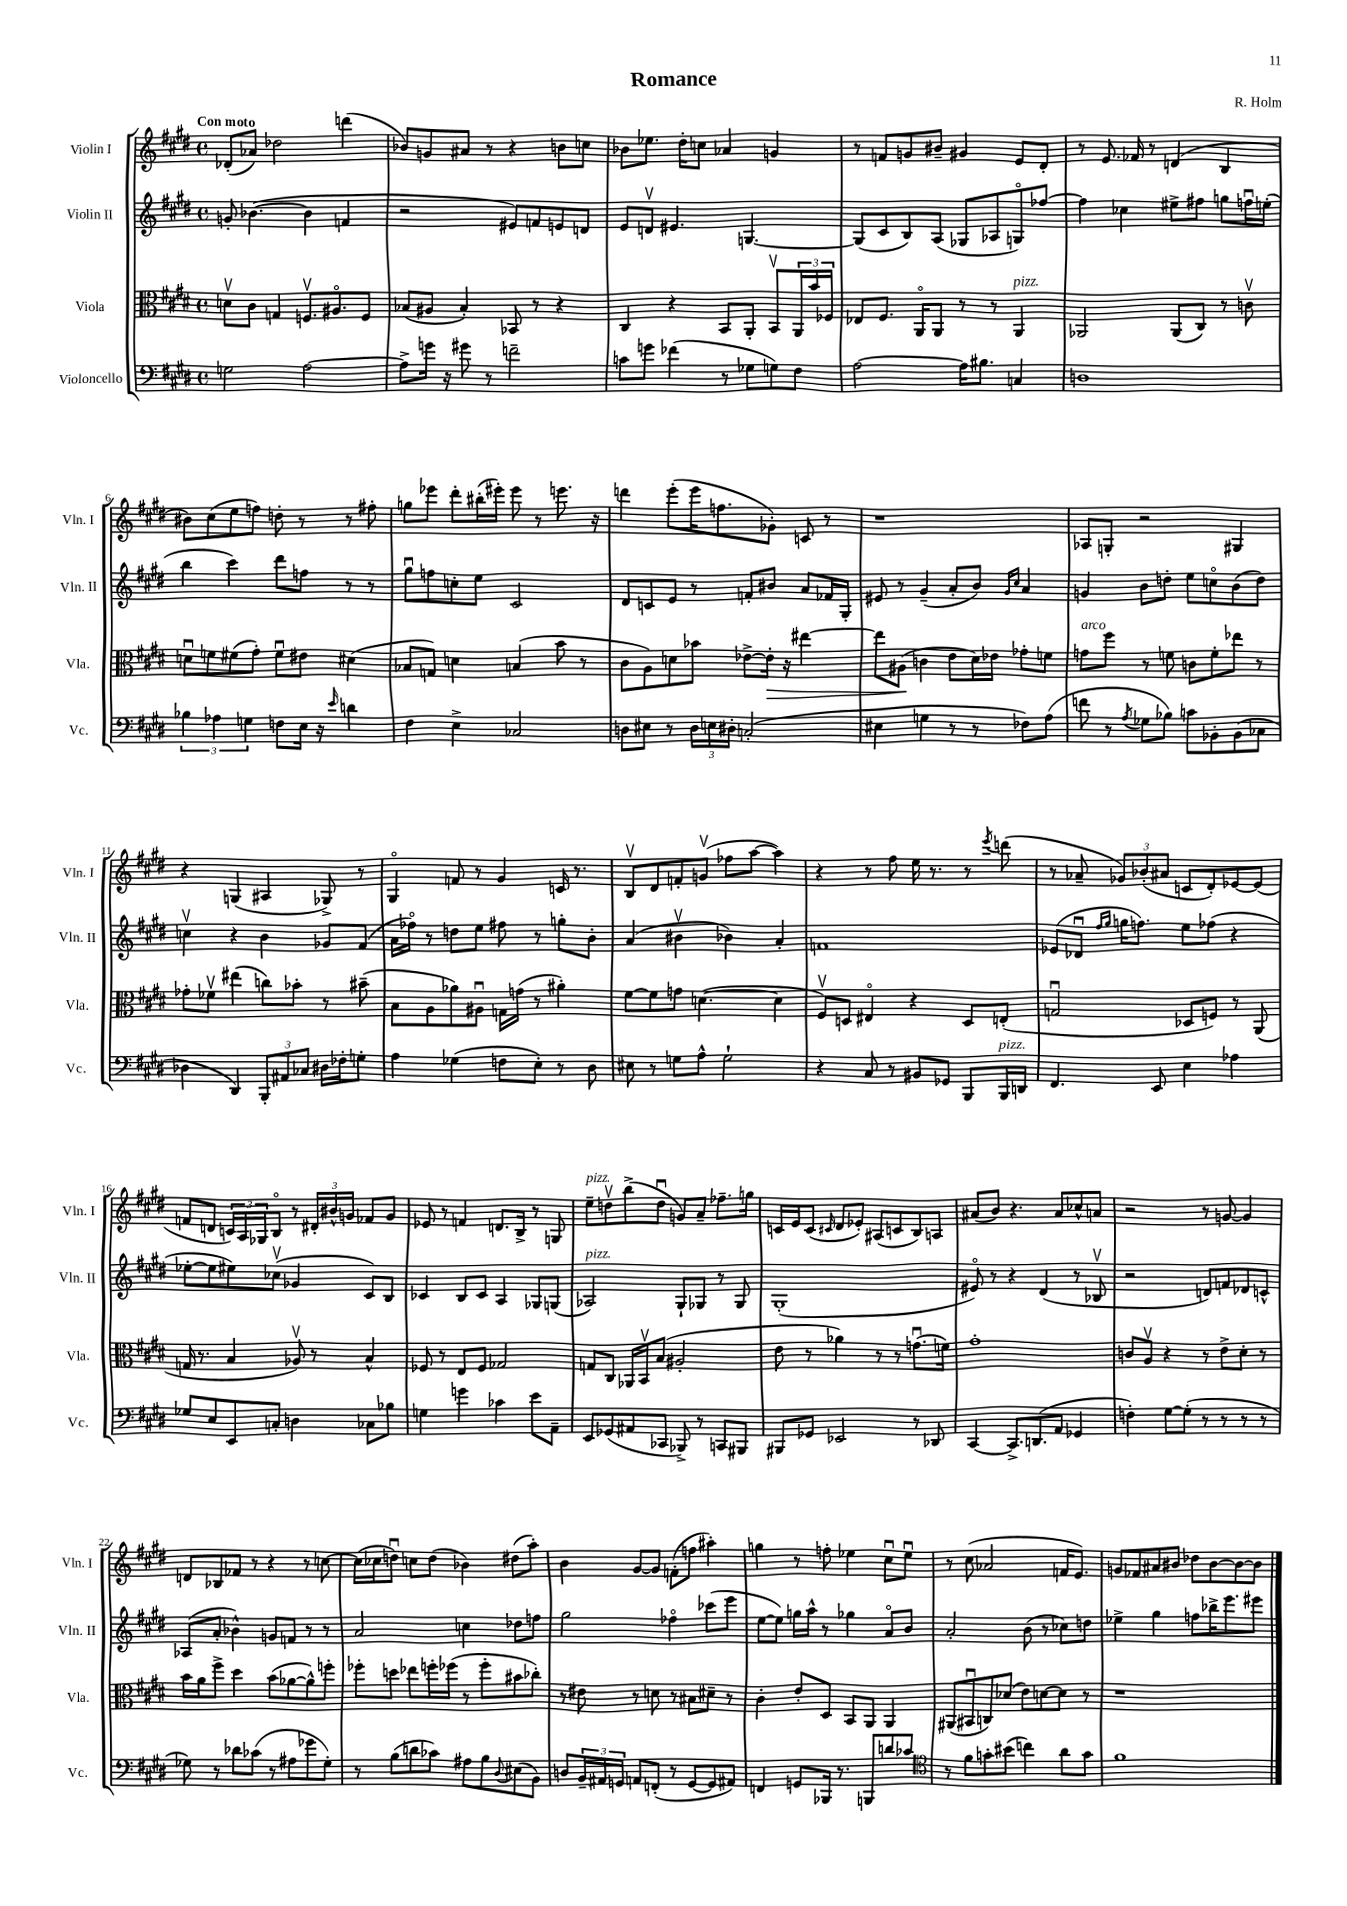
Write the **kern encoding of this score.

**kern	**kern	**dynam	**kern	**kern
*part4	*part3	*part3	*part2	*part1
*staff4	*staff3	*staff3	*staff2	*staff1
*I"Violoncello	*I"Viola	*	*I"Violin II	*I"Violin I
*I'Vc.	*I'Vla.	*	*I'Vln. II	*I'Vln. I
*clefF4	*clefC3	*	*clefG2	*clefG2
*k[f#c#g#d#]	*k[f#c#g#d#]	*	*k[f#c#g#d#]	*k[f#c#g#d#]
*M4/4	*M4/4	*	*M4/4	*M4/4
*met(c)	*met(c)	*	*met(c)	*met(c)
=1	=1	=1	=1	=1
!	!	!	!	!LO:TX:a:B:t=Con moto
2Gn\	8dnv\L	.	8gn'/	(8d-X'/L
.	8c#\J	.	([4.b-X\	8a-X/J)
.	4Gn/	.	.	2dd-X\
[2A\	8.Fnv/L	.	4b-\]	.
.	8.A#X/	.	.	.
.	.	.	4fn/	(4dddn\
.	8F/J	.	.	.
=2	=2	=2	=2	=2
8A^\L]	(8B-X/L	.	2r	8b-X/L)
16gn\Jk	8A#X/J	.	.	8gn/
16r	.	.	.	.
8g#X\	4B-'/)	.	.	8a#X/J
8r	.	.	.	8r
2fn~\	8BB-X/	.	8e#X/L)	4r
.	8r	.	8fn/	.
.	4r	.	8en/	8bn\L
.	.	.	8dn/J	8ccn\J
=3	=3	=3	=3	=3
8cn\L	4C#/	.	8e/L	8b-X\L
8gn\J	.	.	8dnv/J	8.ee-X\J
(4f-X\	4r	.	4.e#X/	.
.	.	.	.	16dd#'\KL
.	.	.	.	8ccn\J
8r	8BB/L	.	.	4a-X/
8G-X\L	8AA'/J	.	[4.Gn/	.
8Gn\)	8BBv/L	.	.	4gn/
8F#\J	24AA/L	.	.	.
.	24b/	.	.	.
.	24F-X/JJ	.	.	.
=4	=4	=4	=4	=4
[2A\	8E-X/L	.	(8G/L]	8r
.	8.F#/J	.	8c#/	8fn/L
.	.	.	8B/)	8gn/
.	16AA/KL	.	.	.
.	8AA/J	.	(8A/J	8b#X~/J
16A\KL]	8r	.	8G-X/L	4g#X/
8.B#X\J	.	.	.	.
.	8r	.	8A-X/	.
!	!LO:TX:a:i:t=pizz.	!	!	!
4Cn/	4AA/	.	8Gn/)	8e/L
.	.	.	[8ff-X/J	8d#'/J
=5	=5	=5	=5	=5
1Dn	2AA-X/	.	4ff-\]	8r
.	.	.	.	8.e/
.	.	.	4cc-X\	.
.	.	.	.	16f-X/
.	.	.	.	8r
.	(8AA-/L	.	8ee#X^\L	(4dn/
.	8C#/J)	.	8ff#X\J	.
.	8r	.	8ggn\L	4B/
.	8cnv\	.	16ffnu\L	.
.	.	.	(16een'\JJ	.
!!LO:LB:g=z
=6	=6	=6	=6	=6
6B-X\	8dnu\L	.	4bb\	8b#X\L)
.	8fn\	.	.	(8cc#\
6A-X\	.	.	.	.
.	(8f#X\	.	4ccc#\)	8ee\
6Gn\	.	.	.	.
.	8g#'\J)	.	.	8ffn\J)
8Fn\L	8f#u\L	.	8ddd#\L	8ddn'\
16E\Jk	8e#X\J	.	8ffn\J	8r
16r	.	.	.	.
16qqe/	.	.	.	.
4dn\	(4d#X\	.	8r	8r
.	.	.	8r	8ff#X'\
=7	=7	=7	=7	=7
4F#\	8B-X/L	.	8gg#u\L	8ggn\L
.	8Gn/J)	.	8ffn\	8eee-X\J
4E^\	4dn\	.	8ccn'\	8ddd#'\L
.	.	.	8ee\J	(16bb#X'\L
.	.	.	.	16eee#X'\JJ)
2C-X/	(4Bn/	.	2c#/	8eee#\
.	.	.	.	8r
.	8b\	.	.	8.eeen\
.	8r	.	.	.
.	.	.	.	16r
=8	=8	=8	=8	=8
8Dn\L	8c#\L	.	8d#/L	4dddn\
8E#X\J	8A\)	.	8cn/	.
8r	8dn\	.	8e/J	(8eee'\L
24D\LL	8b-X\J	.	8r	16eee\K
24En\	.	.	.	.
.	.	.	.	8.ffn\
24D#X'\JJ	.	.	.	.
(2Cn'/	[8e-X^\L	.	8fn'/L	.
!	!	!LO:HP:b	!	!
.	16e-'\Jk]	>	8b#X/J	8g-X'\J)
.	16r	.	.	.
.	[4ee#X\	.	8a/L	8cn/
.	.	.	16f-X/L	8r
.	.	.	16G#'/JJ	.
=9	=9	=9	=9	=9
4E#X\	8ee#\L]	.	8e#X/	1r
.	(8A#X\J	.	8r	.
4Gn\	4cn\	]	(4g#~/	.
8r	8e\L	.	8a'/L	.
8r	16d#\L)	.	8b/J)	.
.	16e-X\JJ	.	.	.
.	.	.	16qqg#/LL	.
.	.	.	16qqcc#/JJ	.
8F-X\L)	8g-X'\L	.	4a/	.
(8A\J	8fn\J	.	.	.
=10	=10	=10	=10	=10
!	!LO:TX:a:i:t=arco	!	!	!
8fn\	8gn\L	.	4gn/	8A-X/L
8r	8ff#\J	.	.	8Gn'/J
8qA/	.	.	.	.
8G-X\L	8r	.	8b\L	2r
8B-X\J)	8fn\	.	8ddn'\J	.
8cn\L	8cn\L	.	8ee\L	.
8BB-X'\	8f'\	.	8ccn\	.
(8BB-\	8ee-X\J	.	(8b\	4G#X/
8C-X\J	8r	.	8dd\J)	.
!!LO:LB:g=z
=11	=11	=11	=11	=11
4D-X\	8g-X'\L	.	4ccnv\	4r
.	8f-Xv\J	.	.	.
4DD#/)	(4ee#X\	.	4r	(4Gn/
12BBB'/L	8ccn\L)	.	4b\	4A#X/
12AA#X/	.	.	.	.
.	8b-X'\J	.	.	.
12C-X/J	.	.	.	.
16D#X\LL	8r	.	8g-X/L	8G-X^/)
16F-X'\J	.	.	.	.
8Gn'\J	(8b#X~\	.	(8f#/J	8r
=12	=12	=12	=12	=12
4A\	8B\L	.	16a\LL	4G#/
.	.	.	16ff-X\JJ)	.
.	8A\	.	8r	.
(4G-X\	8a-X\)	.	8ddn\L	8fn/
.	8A#Xu\J	.	8ee\J	8r
8Fn\L	16Gn\LL	.	8ff#X\	4g#/
.	(16gn\JJ	.	.	.
8E'\J)	8r	.	8r	.
8r	4a#X'\)	.	8ggn'\L	16cn/
.	.	.	.	8.r
8D#\	.	.	8b'\J	.
=13	=13	=13	=13	=13
8E#X\	[8f#\L	.	(4a/	8Bv/L
8r	8f#\]	.	.	8d#/
8Gn\L	8gn\J	.	4b#Xv\	8fn'/
8A^^\J	([4.dn\	.	.	(8gnv/J
2G`\	.	.	4b-X\)	8ff-X\L
.	.	.	.	[8aa\J
.	4d\]	.	4a'/	4aa\])
=14	=14	=14	=14	=14
4r	8F#v/L)	.	1fn	4r
.	8Dn/J	.	.	.
8C#/	4E#X/	.	.	8r
8r	.	.	.	8ff#\
8BB#X/L	4r	.	.	16ee\
.	.	.	.	8.r
8GG-X/J	.	.	.	.
8BBB/L	8D/L	.	.	8r
.	.	.	.	8qeee/
!LO:TX:a:i:t=pizz.	!	!	!	!
16BBB/L	(8En'/J	.	.	(8dddn\
16DDn/JJ	.	.	.	.
=15	=15	=15	=15	=15
4.FF#/	2Gnu/	.	(8e-X/L	8r
.	.	.	8d-Xu/J	8a-X~/
.	.	.	16qqff#/LL	.
.	.	.	16qqgg#/JJ	.
.	.	.	16ggn\KL	12g-X/L)
.	.	.	8.ffn\J)	.
.	.	.	.	(12b-X'/
8EE/	.	.	.	.
.	.	.	.	12a#X/J
4E\	8D-X/L	.	8ee\L	8cn/L
.	8Fn/J)	.	(8ff-X\J	8d#'/)
4A-X\	8r	.	4r	[8e-X/
.	(8AA/	.	.	(8e-/J]
!!LO:LB:g=z
=16	=16	=16	=16	=16
8G-X/L	16Gn/	.	[8ee-X'\L	8fn/L
.	8.r	.	.	.
8E/	.	.	8ee-\]	8dn/J
8EE/	4B/	.	8ee#X\)	24cn/LL)
.	.	.	.	24A/
.	.	.	.	24G-X/J
8Cn'/J	.	.	(8cc-Xv\J	8B/J
4Dn\	8A-Xv/)	.	4g-X/	8r
.	8r	.	.	24d#X'/LL
.	.	.	.	24b#X^^/
.	.	.	.	24gn/JJ
8C-X\L	4B^^/	.	8c#/L)	8f-X/L
8B-X\J	.	.	8B/J	8g/J
=17	=17	=17	=17	=17
4Gn\	8F-X/	.	4c-X/	8e-X/
.	8r	.	.	8r
4gn\	8E/L	.	8B/L	4fn/
.	8F-/J	.	8c-/J	.
4c-X\	2G-X/	.	4A/	8.dn/L
.	.	.	.	16B^/Jk
8e\L	.	.	8G-X/L	8r
8AA~\J	.	.	(8Gn/J	8Gn/
=18	=18	=18	=18	=18
!	!	!	!	!LO:TX:a:i:t=pizz.
!	!	!	!LO:TX:a:i:t=pizz.	!
8EE/L	8Gn/L	.	2A-X/)	8ee~\L
(8GG-X/	8C#/J	.	.	8ddnv\
8AA#X/	16AA-X/LL	.	.	(8bb^\
.	16BBv/J	.	.	.
8CC-X/J	(8B/J	.	.	8ddu\J
8BBB-X^/)	2A#X'/	.	8G#`/L	8gn/L)
8r	.	.	8G-X/J	8a~/J
8CCn/L	.	.	8r	8.ff-X~\L
8BBB#X/J	.	.	8G-/	.
.	.	.	.	16ggn\Jk
=19	=19	=19	=19	=19
8BBB#X/L	8e\	.	(1G#'	16cn/LL
.	.	.	.	16e/J
8GG-X/J	8r	.	.	(8c/J
.	.	.	.	16qqc#X/
2EE-X/	4a-X\)	.	.	8d#/L
.	.	.	.	8e-X'/J)
.	8r	.	.	(8A#X/L
.	8r	.	.	8cn/
8r	(8.gnu\L	.	.	8B/)
8DD-X/	.	.	.	8An/J
.	16fn\Jk)	.	.	.
=20	=20	=20	=20	=20
[4CC#/	1g#'	.	8e#X/)	(8a#X/L
.	.	.	8r	8b/J)
8.CC#^/L]	.	.	4r	4.r
(8.DDn/	.	.	.	.
.	.	.	(4d#/	.
8AA/J	.	.	.	8a#/L
4GG-X/	.	.	8r	8cc-X^^/
.	.	.	8B-Xv/	8an/J
=21	=21	=21	=21	=21
4Fn'\)	8cn/L	.	2r	2r
.	8Av/J	.	.	.
[8G#\L	4r	.	.	.
(8G#'\J]	.	.	.	.
8r	8r	.	8dn/L)	8r
8r	8e^\L	.	8fn/	[8gn/
8r	8d#'\J	.	8d-X/	4g/]
8r	8r	.	8cn^^/J	.
!!LO:LB:g=z
=22	=22	=22	=22	=22
8G-X\)	16b\LL	.	(8A-X/L	8dn/L
.	16a\J	.	.	.
8r	8ff#^\J	.	8a'/J	8B-X/
8d-X\L	4dd#\	.	4b-X^^\)	8f-X/J
(8c-X\J	.	.	.	8r
8r	(8b\L	.	8gn/L	4r
8A#X\L	[8a-X\	.	8fn/J	.
8g-X\	8a-^^\])	.	8r	8r
8G-'\J)	8ffn'\J	.	8r	[8ccn\
=23	=23	=23	=23	=23
8r	8ff-X'\L	.	2a/	(16cc\LL]
.	.	.	.	16cc-X\J
(8B\L	8ddn\J	.	.	8ddnu\J)
8dn\	8ee-X\L	.	.	8ccn\L
8c-X\J)	16ffn'\L	.	.	(8dd\J
.	(16ff-X\JJ	.	.	.
8A#X\L	8r	.	4ccn\	4b-X\)
8B\	8ff-'\L	.	.	.
8qqD#/	.	.	.	.
(8E#X\	8b#X\	.	8dd-X\L	(8dd#X\L
8BB\J)	8cc-X'\J)	.	8ffn\J	8aa'\J)
=24	=24	=24	=24	=24
8Dn/L	8r	.	2gg#\	4b\
24BB~/L	8e#X\	.	.	.
24AA#X/	.	.	.	.
24GGn/JJ	.	.	.	.
8AAn/L	8r	.	.	[8g#/L
(8FFn'/J	8dn\	.	.	8g#/J]
8r	8r	.	4ff-X\	(8fn'\L
[8GG/L	8B#X\L	.	.	8ffn\J
8GG/]	8d#X~\J	.	(8ccc-X\L	4aa#X'\)
8AA#X/J)	8r	.	8eee\J	.
=25	=25	=25	=25	=25
4FFn/	4c#'\	.	[8ee\L	4ggn\
.	.	.	8ee\J])	.
8GGn/L	8e'/L	.	16ggn\LL	8r
.	.	.	16aa^^\JJ	.
16BBB-X/Jk	8D#/J	.	8r	8ffn'\
8.r	.	.	.	.
.	8BB/L	.	4gg-X\	4ee-X\
8BBBn/L	8AA/J	.	.	.
8dn/	4AA/	.	8a/L	8cc#u\L
8c-X/J	.	.	8b/J	8ee-u\J
=26	=26	=26	=26	=26
*clefC4	*	*	*	*
8r	(8AA#X/L	.	2a'/	8r
8f#\L	8BB#Xu/	.	.	(8cc#\
8gn'\	8Cn/)	.	.	2a-X/
(8b#X\J	(8d-X/J	.	.	.
4ccn\)	8e\L)	.	(8b\	.
.	[8dn\	.	8r	.
8a\L	8d\J]	.	8cc-X\L)	16fn/KL
.	.	.	.	8.e/J)
8g\J	8r	.	8ddn\J	.
=27	=27	=27	=27	=27
1f#	1r	.	4ee-X^\	8gn/L
.	.	.	.	8f-X/
.	.	.	4gg#\	8a#X/
.	.	.	.	8b#X/J
.	.	.	8ffn\L	8dd-X\L
.	.	.	16bb-X^\K	[8b#\
.	.	.	8.eee\	.
.	.	.	.	8b#\_
.	.	.	8eee#X\J	8b#\J]
==	==	==	==	==
*-	*-	*-	*-	*-
